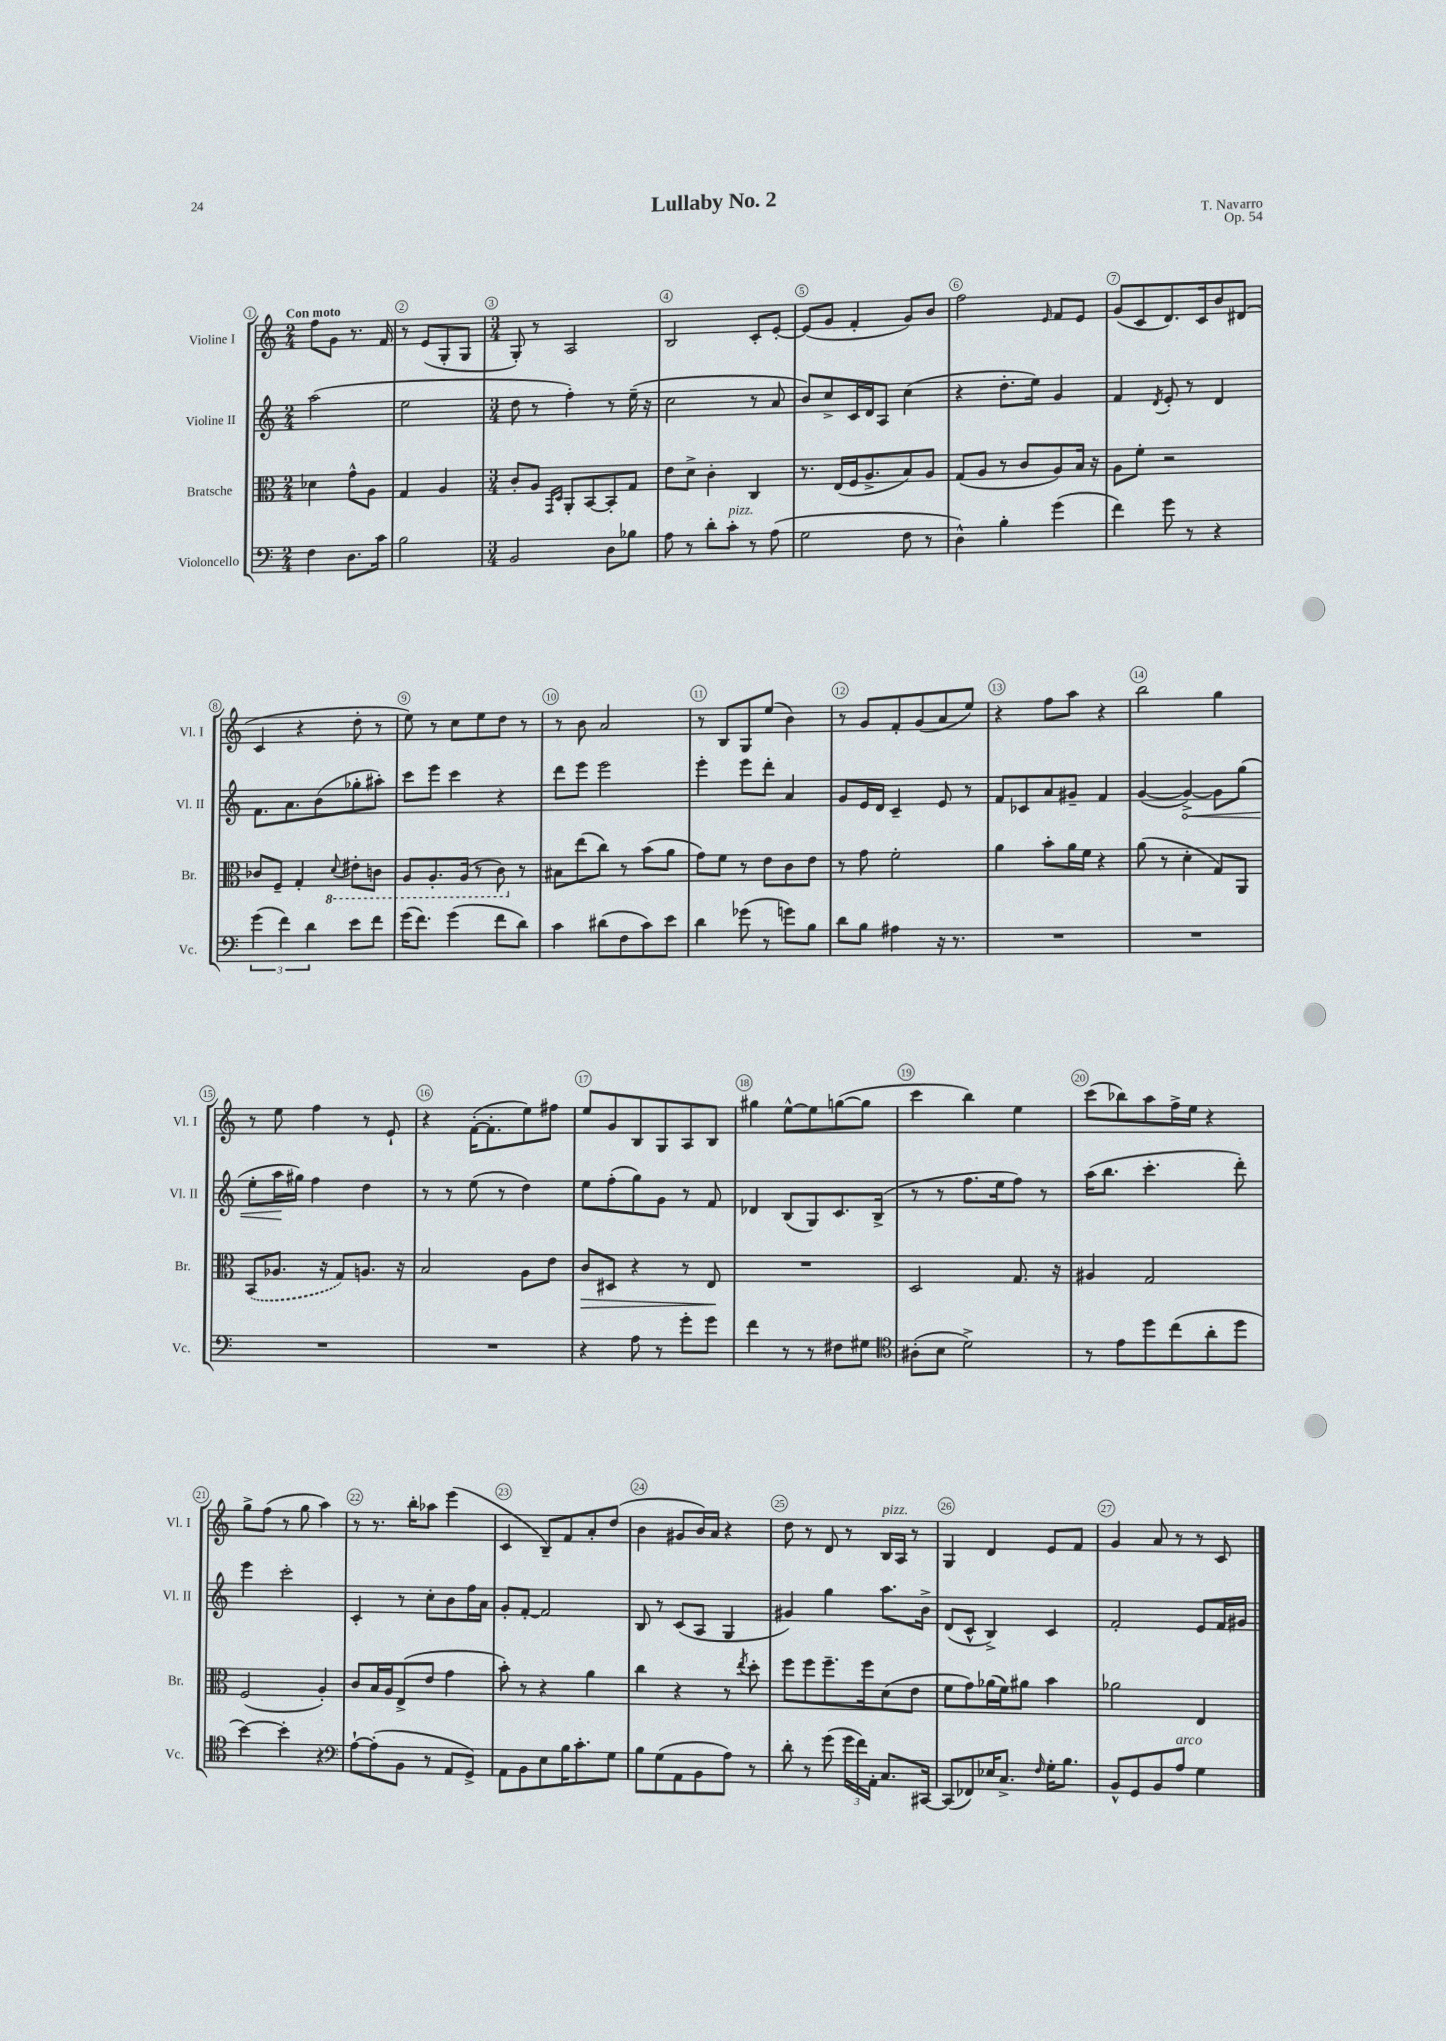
\header { title = "Lullaby No. 2" composer = "T. Navarro" opus = "Op. 54" }
<<
\new StaffGroup <<
\new Staff = "s0" \with { instrumentName = "Violine I" shortInstrumentName = "Vl. I" } {
    \clef treble \key c \major \numericTimeSignature \time 2/4 \tempo "Con moto"
    \autoBeamOff f''8[ g'8] r8. f'16 |
    r8 e'8[( g8-. g8] |
    \numericTimeSignature \time 3/4 g8-.) r8 a2 |
    b2 c'8[-. e'8]~-. |
    e'8[( g'8] f'4-. g'8[) b'8] |
    f''2 \grace { e'16 } f'8[ e'8] |
    g'8[( c'8 d'8.) c'16 b'8 dis'8]( |
    c'4 r4 d''8-. r8 |
    e''8) r8 c''8[ e''8 d''8] r8 |
    r8 b'8 a'2 |
    r8 b8[ g8 e''8]( b'4) |
    r8 g'8[ f'8-. g'8( a'8 e''8]) |
    r4 f''8[ a''8] r4 |
    b''2 g''4 |
    r8 e''8 f''4 r8 e'8-! |
    r4 f'16[~-.( f'8.-. e''8) fis''8] |
    e''8[ g'8 b8 g8 a8 b8] |
    gis''4 e''8[~-^ e''8 g''8~( g''8] |
    c'''4 b''4) e''4 |
    c'''8[( bes''8) a''8 f''16-> e''16] r4 |
    g''8[-> f''8]( r8 g''8 a''4) |
    r8 r8. b''16[-. aes''8] e'''4( |
    c'4 b8[--) f'8 a'8-. d''8]( |
    b'4 gis'8[ b'16) a'16] r4 |
    d''8 r8 d'8 r8 b16[^\markup { \italic "pizz." } a16] r8 |
    g4 d'4 e'8[ f'8] |
    g'4 a'8 r8 r8 c'8 \bar "|." |
}
\new Staff = "s1" \with { instrumentName = "Violine II" shortInstrumentName = "Vl. II" } {
    \clef treble \key c \major \numericTimeSignature \time 2/4
    \autoBeamOff a''2( |
    e''2 |
    \numericTimeSignature \time 3/4 d''8 r8 f''4-.) r8 e''16--( r16 |
    c''2 r8 a'8 |
    b'8[) c''8-> c'16 d'16 a8] c''4( |
    r4 d''8.[-. e''16]) g'4 |
    f'4 \acciaccatura { d'8 } e'8-. r8 d'4 |
    f'8.[ a'8. b'8( ges''8-. ais''8]-.) |
    c'''8[ e'''8] c'''4 r4 |
    d'''8[ e'''8] e'''2 |
    e'''4-. e'''8[ d'''8]-. a'4 |
    g'8[ e'16 d'16] c'4-- e'8 r8 |
    f'8[ ces'8 a'8 gis'8]-- f'4 |
    g'4~( \once \override Hairpin.circled-tip = ##t g'4~->\<) g'8[ g''8]( |
    e''8[-. a''16\! gis''16]) f''4 d''4 |
    r8 r8 e''8( r8 d''4) |
    e''8[ f''8-.( g''8) g'8] r8 f'8 |
    des'4 b8[( g8) c'8. b16]->( |
    r8 r8 f''8.[ e''16 f''8]) r8 |
    a''16[( b''8.] c'''4.-. d'''8-.) |
    e'''4 c'''2-. |
    c'4-. r8 c''8[-. b'8 f''16 a'16] |
    g'8[-. f'8]~-. f'2 |
    b8 r8 c'8[( a8] g4 |
    gis'4) g''4 a''8.[ b'16]-> |
    d'8[( c'8]-^ b4->) c'4 |
    f'2-. e'8[ f'16 gis'16] \bar "|." |
}
\new Staff = "s2" \with { instrumentName = "Bratsche" shortInstrumentName = "Br." } {
    \clef alto \key c \major \numericTimeSignature \time 2/4
    \autoBeamOff des'4 g'8[-^ a8] |
    g4 a4 |
    \numericTimeSignature \time 3/4 c'8[-. a8] \grace { g,16[ d16] } a,8[-. b,8~ b,8-. g8] |
    e'8[ d'8]-> c'4-. c4 |
    r8. e16[( f16 a8.-> b8) a8] |
    g8[( a8] r8 c'8[ a8) b16] r16 |
    a8[ f'8]-. r2 |
    ces'8[ f8]-- g4-. \ottava #-1 \appoggiatura { d8 } eis8[-. c!8] |
    a,8[ a,8.-. a,16]( r8 c8) \ottava #0 r8 |
    bis8[ e''8( c''8]) r8 b'8[( a'8] |
    g'8[) f'8] r8 e'8[ c'8 e'8] |
    r8 g'8 f'2-. |
    a'4 b'8[-. a'16 f'16] r4 |
    a'8( r8 d'4-. g8[) a,8] |
    \once \slurDashed b,8[( aes8.] r16 g8[) a8.] r16 |
    b2 a8[ e'8] |
    c'8[\> dis8] r4 r8 e8\! |
    R2. |
    d2 g8. r16 |
    ais4 g2 |
    f2( a4-.) |
    c'8[ b16 a16 e8->( e'8] g'4 |
    b'8-.) r8 r4 a'4 |
    c''4 r4 r8 \acciaccatura { e''8 } d''8-. |
    f''8[ f''8 f''8.-- f''16 d'8( e'8] |
    f'8[ g'8) aes'16( f'16) ais'8] b'4 |
    aes'2 e4 \bar "|." |
}
\new Staff = "s3" \with { instrumentName = "Violoncello" shortInstrumentName = "Vc." } {
    \clef bass \key c \major \numericTimeSignature \time 2/4
    \autoBeamOff f4 d8.[ c'16] |
    b2 |
    \numericTimeSignature \time 3/4 b,2 d8[ bes8] |
    a8 r8 d'8[-. c'8]-.^\markup { \italic "pizz." } r8 a8( |
    g2 f8 r8 |
    d4-^) b4-. g'4( |
    f'4) g'8 r8 r4 |
    \tuplet 3/2 { g'4( f'4) d'4 } e'8[ f'8] |
    g'16[( f'8.]) g'4( f'8[ d'8]) |
    c'4 dis'8[( f8 c'8) e'8] |
    d'4 ges'8( r8 g'8[) b8] |
    d'8[ b8] ais4 r16 r8. |
    R2. |
    R2. |
    R2. |
    R2. |
    r4 a8 r8 g'8[-. g'8] |
    f'4 r8 r8 fis8[ gis8] |
    \clef tenor ais8[-.( b8] d'2->) |
    r8 e'8[ d''8 c''8( a'8-. d''8] |
    b'4~) b'4-. r4 |
    \clef bass a8[~-! a8-.( b,8] r8 a,8[ g,8]->) |
    a,8[ b,8 e8 b16 c'8.-. g8] |
    b8[ g8( a,8 b,8 a8]) r8 |
    d'8-. r8 g'8( \tuplet 3/2 { g'16[ f'16) a,16]-. } c8.[ cis,16]~ |
    cis,8[( fes,8) ees16 c8.]-> \grace { f16 } g16[-. b8.] |
    b,8[-^ g,8 b,8 a8]^\markup { \italic "arco" } g4 \bar "|." |
}
>>
>>
\layout { \context { \Score \override BarNumber.break-visibility = ##(#f #t #t) barNumberVisibility = #all-bar-numbers-visible \override BarNumber.stencil = #(make-stencil-circler 0.1 0.3 ly:text-interface::print) } }
